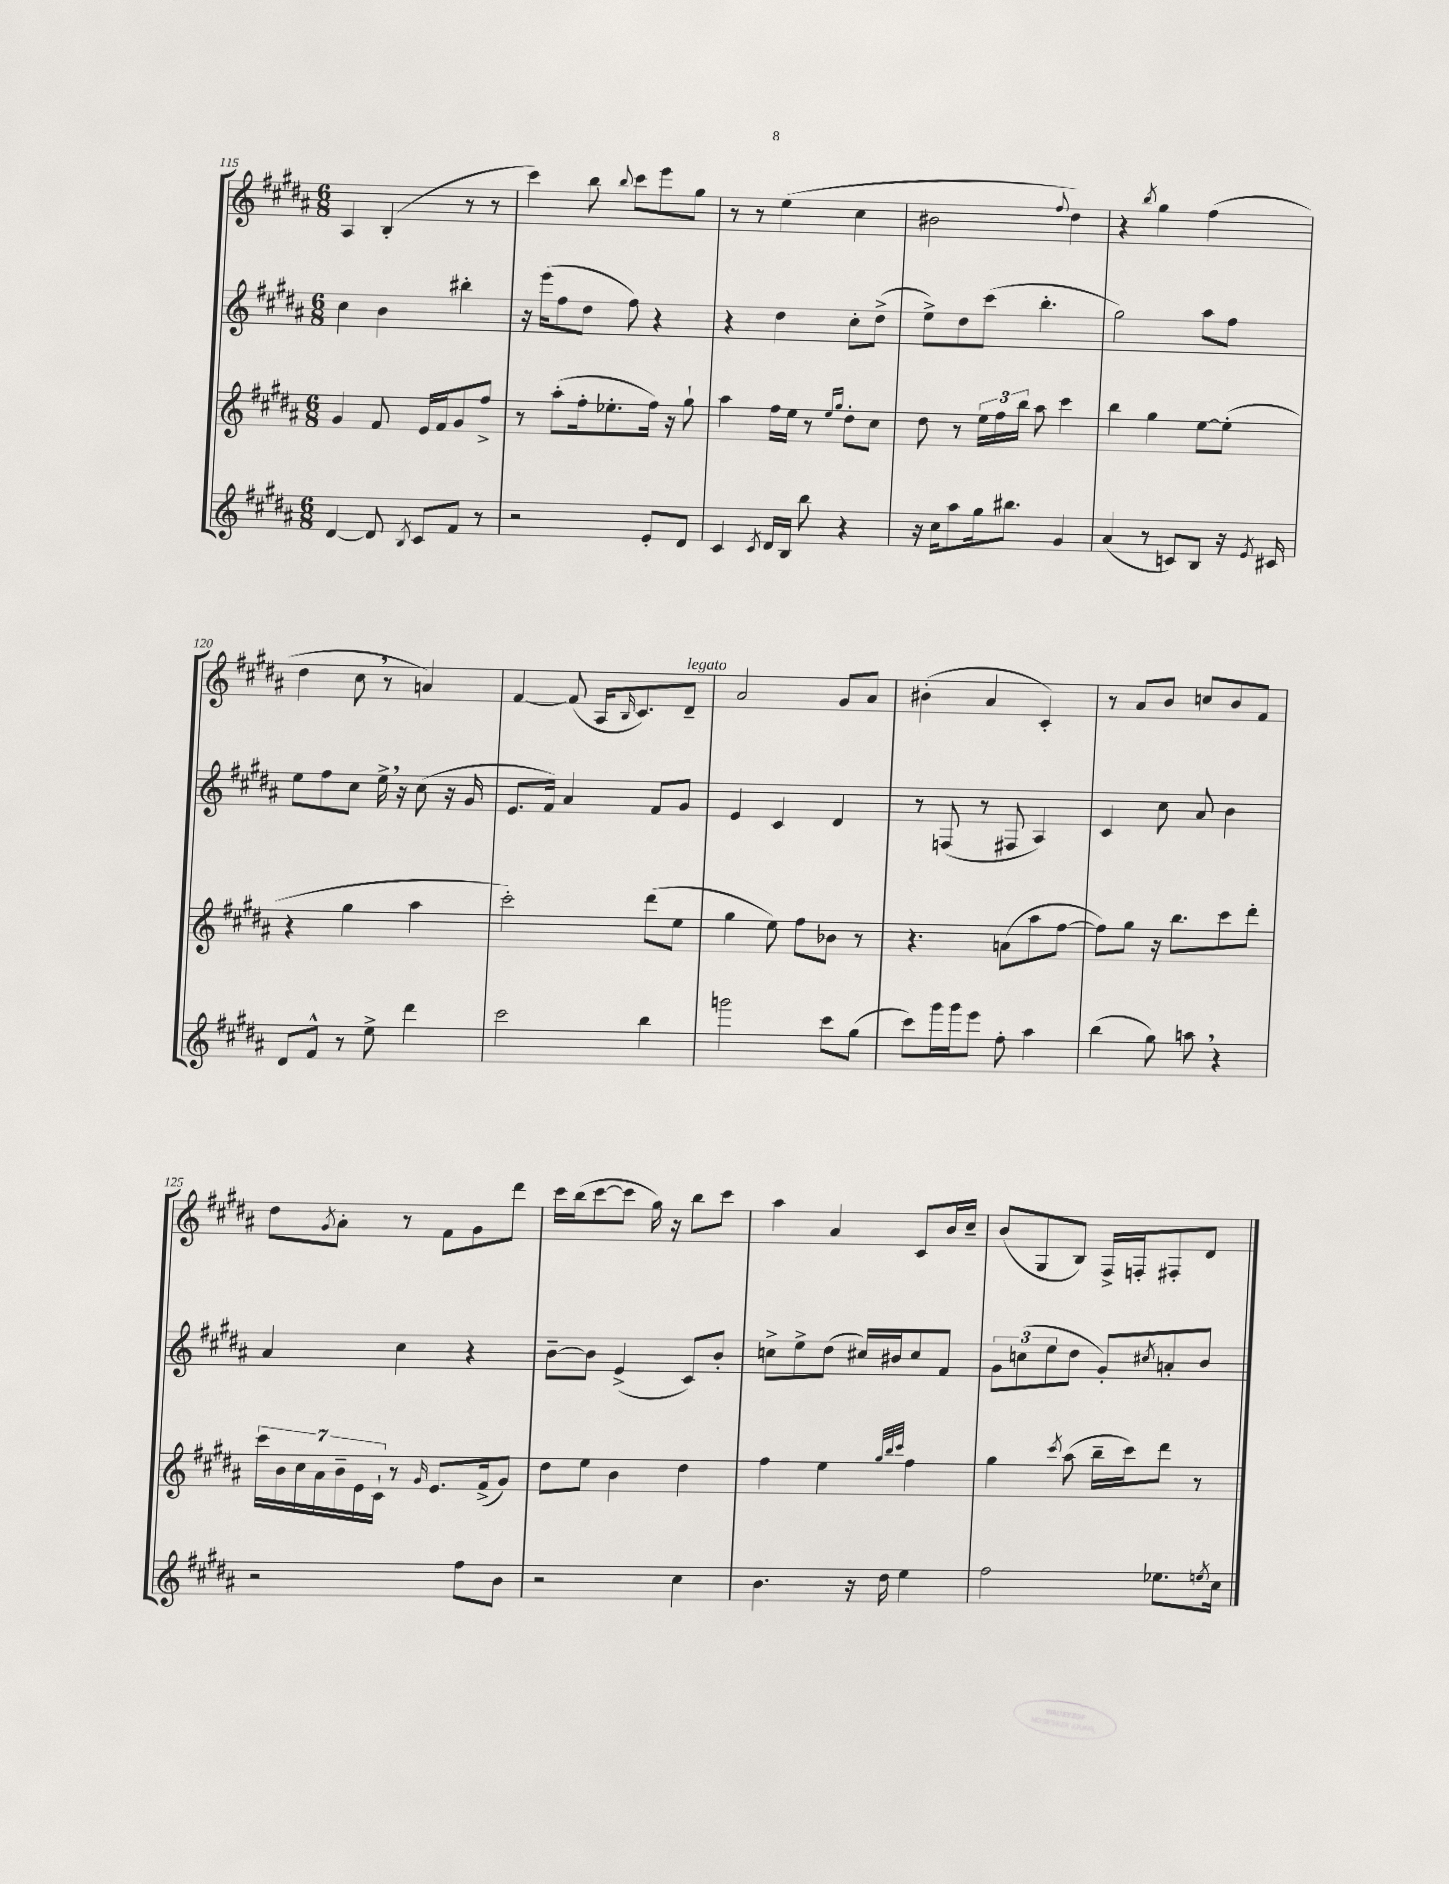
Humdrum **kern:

**kern	**kern	**kern	**kern
*part4	*part3	*part2	*part1
*staff4	*staff3	*staff2	*staff1
*clefG2	*clefG2	*clefG2	*clefG2
*k[f#c#g#d#a#]	*k[f#c#g#d#a#]	*k[f#c#g#d#a#]	*k[f#c#g#d#a#]
*M6/8	*M6/8	*M6/8	*M6/8
=115	=115	=115	=115
[4d#/	4g#/	4cc#\	4A#/
8d#/]	8f#/	4b\	(4B'/
8qB/	.	.	.
8c#/L	16e/LL	.	.
.	16f#/J	.	.
8f#/J	8g#/	4bb#X'\	8r
8r	8ff#^/J	.	8r
=116	=116	=116	=116
2r	8r	16r	4ccc#\)
.	.	(16eee\KL	.
.	(8aa#'\L	8ff#\	.
.	16ff#'\k	8dd#\J	8bb\
.	8.ee-X'\	.	.
.	.	.	8qqbb/
.	.	8ff#\)	8ccc#\L
8e'/L	16ff#\Jk)	4r	8eee\
.	16r	.	.
8d#/J	8gg#`\	.	8gg#\J
=117	=117	=117	=117
4c#/	4aa#\	4r	8r
.	.	.	8r
8qc#/	.	.	.
16d#/LL	16ff#\LL	4dd#\	(4ee\
16B/JJ	16ee\JJ	.	.
8bb\	8r	.	.
.	16qqee/LL	.	.
.	16qqgg#/JJ	.	.
4r	8dd#'\L	8cc#'\L	4cc#\
.	8cc#\J	(8dd#^\J	.
=118	=118	=118	=118
16r	8dd#\	8ee^\L)	2b#X\
16cc#\KL	.	.	.
8aa#\	8r	8dd#\	.
16gg#\k	24ee\LL	(8ccc#\J	.
.	24ff#\	.	.
8.bb#X\J	.	.	.
.	24bb\JJ	.	.
.	8aa#\	4.bb'\	.
.	.	.	8qqff#/
4g#/	4ccc#\	.	4dd#\)
=119	=119	=119	=119
(4a#/	4bb\	2gg#\)	4r
.	.	.	8qbb/
8r	4gg#\	.	4gg#\
8cn/L)	.	.	.
8B/J	[8ee\L	8aa#\L	(4ff#\
16r	(8ee'\J]	8ff#\J	.
8qe/	.	.	.
16c#X/	.	.	.
!!LO:LB:g=z
=120	=120	=120	=120
8d#/L	4r	8ee\L	4dd#\
8f#^^/J	.	8ff#\	.
8r	4gg#\	8cc#\J	8cc#,\
8ee^\	.	16ee^,\	8r
.	.	16r	.
4ddd#\	4aa#\	(8cc#\	4an/)
.	.	16r	.
.	.	16g#/	.
=121	=121	=121	=121
2ccc#\	2ccc#'\)	8.e/L	[4f#/
.	.	16f#/Jk)	.
.	.	4a#/	(8f#/]
.	.	.	16A#/KL
.	.	.	16qqB/
.	.	.	8.c#/)
4bb\	(8ddd#\L	8f#/L	.
!	!	!	!LO:TX:a:i:t=legato
.	8ee\J	8g#/J	8d#~/J
=122	=122	=122	=122
2gggn\	4gg#\	4e/	2a#/
.	8ee\)	4c#/	.
.	8ff#\L	.	.
8ccc#\L	8b-X\J	4d#/	8g#/L
(8gg#\J	8r	.	8a#/J
=123	=123	=123	=123
8ccc#\L)	4.r	8r	(4b#X'\
16ggg#\L	.	(8Fn/	.
16ggg#\J	.	.	.
8eee\J	.	8r	4a#/
8ff#'\	(8an\L	8F#X/	.
4aa#\	8aa#\	4A#/)	4c#'/)
.	[8ff#\J	.	.
=124	=124	=124	=124
(4bb\	8ff#\L])	4c#/	8r
.	8gg#\J	.	8a#/L
8gg#\)	16r	8cc#\	8b/J
.	8.bb\L	.	.
8aan,\	.	8a#/	8ccn/L
4r	8ccc#\	4b\	8b/
.	8ddd#'\J	.	8f#/J
!!LO:LB:g=z
=125	=125	=125	=125
2r	28ccc#\LL	4a#/	8dd#\L
.	28b\	.	.
.	28cc#\	.	.
.	28a#\	.	.
.	.	.	8qg#/
.	.	.	8a#'\J
.	28b~\	.	.
.	28e\	.	.
.	28c#`\JJ	.	.
.	8r	4cc#\	8r
.	16qqg#/	.	.
.	8.e/L	.	8f#\L
8ff#\L	.	4r	8g#\
.	(16f#^/k	.	.
8b\J	8g#/J)	.	8ddd#\J
=126	=126	=126	=126
2r	8dd#\L	[8b~\L	16ccc#\LL
.	.	.	(16bb\J
.	8ee\J	8b\J]	[8ccc#\
.	4b\	(4e^/	8ccc#\J]
.	.	.	16gg#\)
.	.	.	16r
4cc#\	4dd#\	8c#/L)	8bb\L
.	.	8b'/J	8ccc#\J
=127	=127	=127	=127
4.b\	4ff#\	8ccn^\L	4aa#\
.	.	8ee^\	.
.	4ee\	(8dd#\J	4a#/
16r	.	16cc#X/LL)	.
16dd#\	.	16b#X/J	.
.	32qqgg#/LLL	.	.
.	32qqbb/	.	.
.	32qqccc#/JJJ	.	.
4ee\	4ff#\	8cc#/	8c#/L
.	.	8f#/J	16b/L
.	.	.	16cc#~/JJ
=128	=128	=128	=128
2ff#\	4gg#\	12g#\L	(8b/L
.	.	(12ccn\	.
.	.	.	8G#/
.	.	12ee\	.
.	8qccc#/	.	.
.	(8aa#\	8dd#\J	8B/J)
.	16bb~\LL	8g#'/L)	16F#^/LL
.	16ccc#\J)	.	16Fn'/J
.	.	8qcc#X/	.
8.ee-X\L	8ddd#\J	8an'/	8F#X'/
.	8r	8b/J	8d#/J
8qeen/	.	.	.
16cc#\Jk	.	.	.
==	==	==	==
*-	*-	*-	*-
